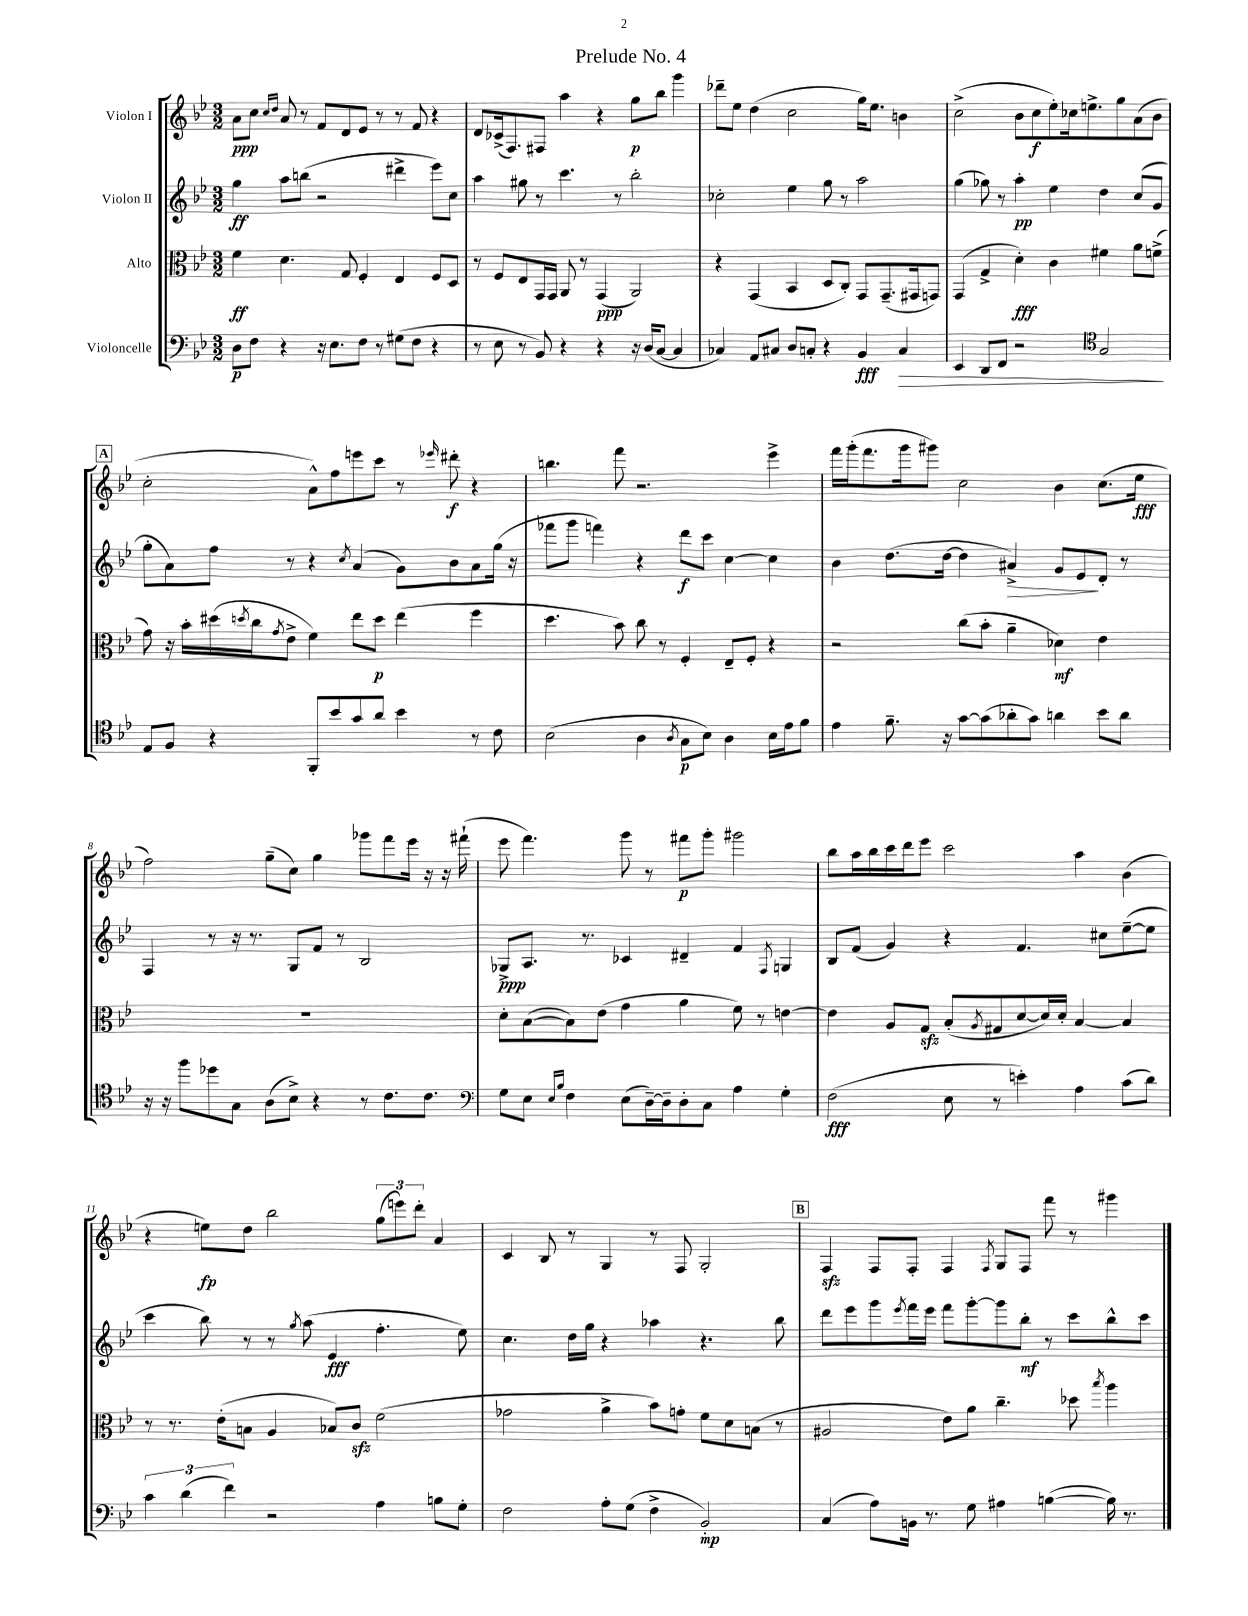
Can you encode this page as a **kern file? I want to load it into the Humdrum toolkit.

**kern	**kern	**kern	**kern
*staff4	*staff3	*staff2	*staff1
*clefF4	*clefC3	*clefG2	*clefG2
*k[b-e-]	*k[b-e-]	*k[b-e-]	*k[b-e-]
*M3/2	*M3/2	*M3/2	*M3/2
8D	4f	4gg	8a
8F	.	.	8cc
.	.	.	16qqcc
.	.	.	16qqdd
4r	4.d	8aa	8a
.	.	(8bb	8r
16r	.	2r	8f
8.E-	.	.	.
.	8G	.	8d
8F	4F'	.	8e-
8r	.	.	8r
(8G#	4E-	4ddd#^	8r
8F	.	.	8f
4r	8F	8eee-)	4r
.	8D	8cc	.
=	=	=	=
8r	8r	4aa	8d
8E-	8F	.	(16c-^
.	.	.	8.F)
8r	8E-	8gg#	.
8BB-)	16GG	8r	8F#
.	16GG	.	.
4r	8AA	4.ccc	4aa
.	8r	.	.
4r	(4GG	.	4r
.	.	8r	.
16r	2AA)	2bb-'	8gg
(16D	.	.	.
[8C	.	.	8bb-
4C]	.	.	4ggg
=	=	=	=
4C-)	4r	2cc-'	8ddd-~
.	.	.	8ee-
8AA	(4GG	.	(4dd
8C#	.	.	.
8D	4BB-	4ee-	2cc
8C'	.	.	.
4r	8D	8gg	.
.	8C')	8r	.
4BB-	8GG	2aa	16gg)
.	.	.	8.ee-
.	(8.GG~	.	.
4C	.	.	4b
.	16GG#	.	.
.	8GG)	.	.
=	=	=	=
4EE-	(4GG	(4gg	(2cc^
8DD	4G^	8gg-)	.
8FF	.	8r	.
2r	4d')	4aa'	8b-
.	.	.	8cc
.	4c	4ee-	8ee-')
.	.	.	16cc-
.	.	.	8.ee^
*clefC4	*	*	*
2G	4f#	4dd	.
.	.	.	8gg
.	8a	(8cc	(8a
.	(8f^	8g	8b-
=	=	=	=
8E-	8g)	8gg'	2cc'
8F	16r	8a)	.
.	16b-'	.	.
4r	(16dd#	8ff	.
.	8qdd	.	.
.	16cc	.	.
.	8qg	.	.
.	8e-^	8r	.
8FF'	4f)	4r	8a^^)
8b-	.	.	8ff
.	.	8qcc	.
8g	8ee-	(4a	8eee
8a	8dd	.	8ccc
4b-	(4ee-	8g)	8r
.	.	.	16qqeee-
.	.	8b-	8ddd#'
8r	4ff	8a	4r
8c	.	(16gg	.
.	.	16r	.
=	=	=	=
(2B-	4.dd	8fff-	4.bb
.	.	8ggg	.
.	.	4fff)	.
.	8b-)	.	8fff
4A	8cc	4r	2.r
.	8r	.	.
8qA	.	.	.
8G	4F'	8ddd	.
8B-)	.	8ccc	.
4A	8E-~	[4cc	.
.	8F'	.	.
16B-	4r	4cc]	4eee-^
16e-	.	.	.
8f	.	.	.
=	=	=	=
4e-	2r	4b-	16fff
.	.	.	(16ggg'
.	.	.	8.fff
8.f~	.	(8.dd	.
.	.	.	16ggg
.	.	.	8ggg#)
16r	.	[16dd	.
[8g	(8cc	4dd]	2cc
(8g]	8b-'	.	.
8a-'	4a~	4a#^)	.
8g)	.	.	.
4a	4d-)	8g	4b-
.	.	8e-	.
8b-	4e-	8d'	(8.cc
8a	.	8r	.
.	.	.	16ee-
=	=	=	=
16r	1.r	4F	2ff)
16r	.	.	.
8ff	.	.	.
8dd-	.	8r	.
8G	.	16r	.
.	.	8.r	.
(8A	.	.	(8gg~
8B-^)	.	8G	8cc)
4r	.	8f	4gg
.	.	8r	.
8r	.	2B-	8ggg-
8.c	.	.	8fff
.	.	.	16eee-
8.c	.	.	16r
.	.	.	16r
.	.	.	(16fff#`
=	=	=	=
*clefF4	*	*	*
8G	8d'	8G-^	8eee-
8E-	([8B-	8.A	4.fff)
16qqE-	.	.	.
16qqB-	.	.	.
4F	8B-])	.	.
.	.	8.r	.
.	(8e-	.	.
(8E-	4g	4c-	8ggg
[16D~)	.	.	8r
16D~]	.	.	.
8D'	4a	4d#~	8fff#
8C	.	.	8ggg'
4A	8f)	4f	2ggg#
.	8r	.	.
.	.	8qF	.
4G'	[4e	4G	.
=	=	=	=
(2F	4e]	8B-	8bb-
.	.	(8f	16aa
.	.	.	16bb-
.	8A	4g)	16ccc
.	.	.	16ddd
.	8G	.	8eee-
8E-	(8B-'	4r	2ccc
.	8qA	.	.
8r	8G#	.	.
4e')	[8d	4.f	.
.	16d])	.	.
.	16d'	.	.
4A	[4B-	.	4aa
.	.	8cc#	.
(8c	4B-]	([8ee-~	(4b-
8d)	.	8ee-]	.
=	=	=	=
6c	8r	4ccc	4r
.	8.r	.	.
(6d	.	.	.
.	.	8bb-)	8ee)
.	(16e-'	.	.
6f)	.	.	.
.	8B	8r	8dd
2r	4A	8r	2bb-
.	.	8qgg	.
.	.	(8aa	.
.	8B-)	4e-	.
.	8c	.	.
4A	(2f	4.ff'	(12gg
.	.	.	12eee)
.	.	.	12ddd'
8B	.	.	4a
8G'	.	8ee-)	.
=	=	=	=
2F	2g-	4.cc	4c
.	.	.	8B-
.	.	16dd	8r
.	.	16gg	.
8A'	4a^	4r	4G
(8G	.	.	.
4F^	8b-)	4aa-	8r
.	8g'	.	8F
2BB-')	8f	4.r	2G'
.	8d	.	.
.	(8B	.	.
.	8r	8bb-	.
=	=	=	=
(4C	2A#	8ddd	4F
.	.	8eee-	.
8A)	.	8ggg	8F
.	.	8qeee-	.
16BB	.	16fff	8F'
8.r	.	16eee-	.
.	8e-)	8fff	4F
8G	8a	[8ggg'	.
.	.	.	8qF
4A#	4.cc~	8ggg]	8G
.	.	8bb-'	8F
([4B	.	8r	8fff
.	8dd-	8ccc	8r
.	8qbb-	.	.
16B])	4aa	8bb-^^	4ggg#
8.r	.	.	.
.	.	8ccc	.
==	==	==	==
*-	*-	*-	*-
